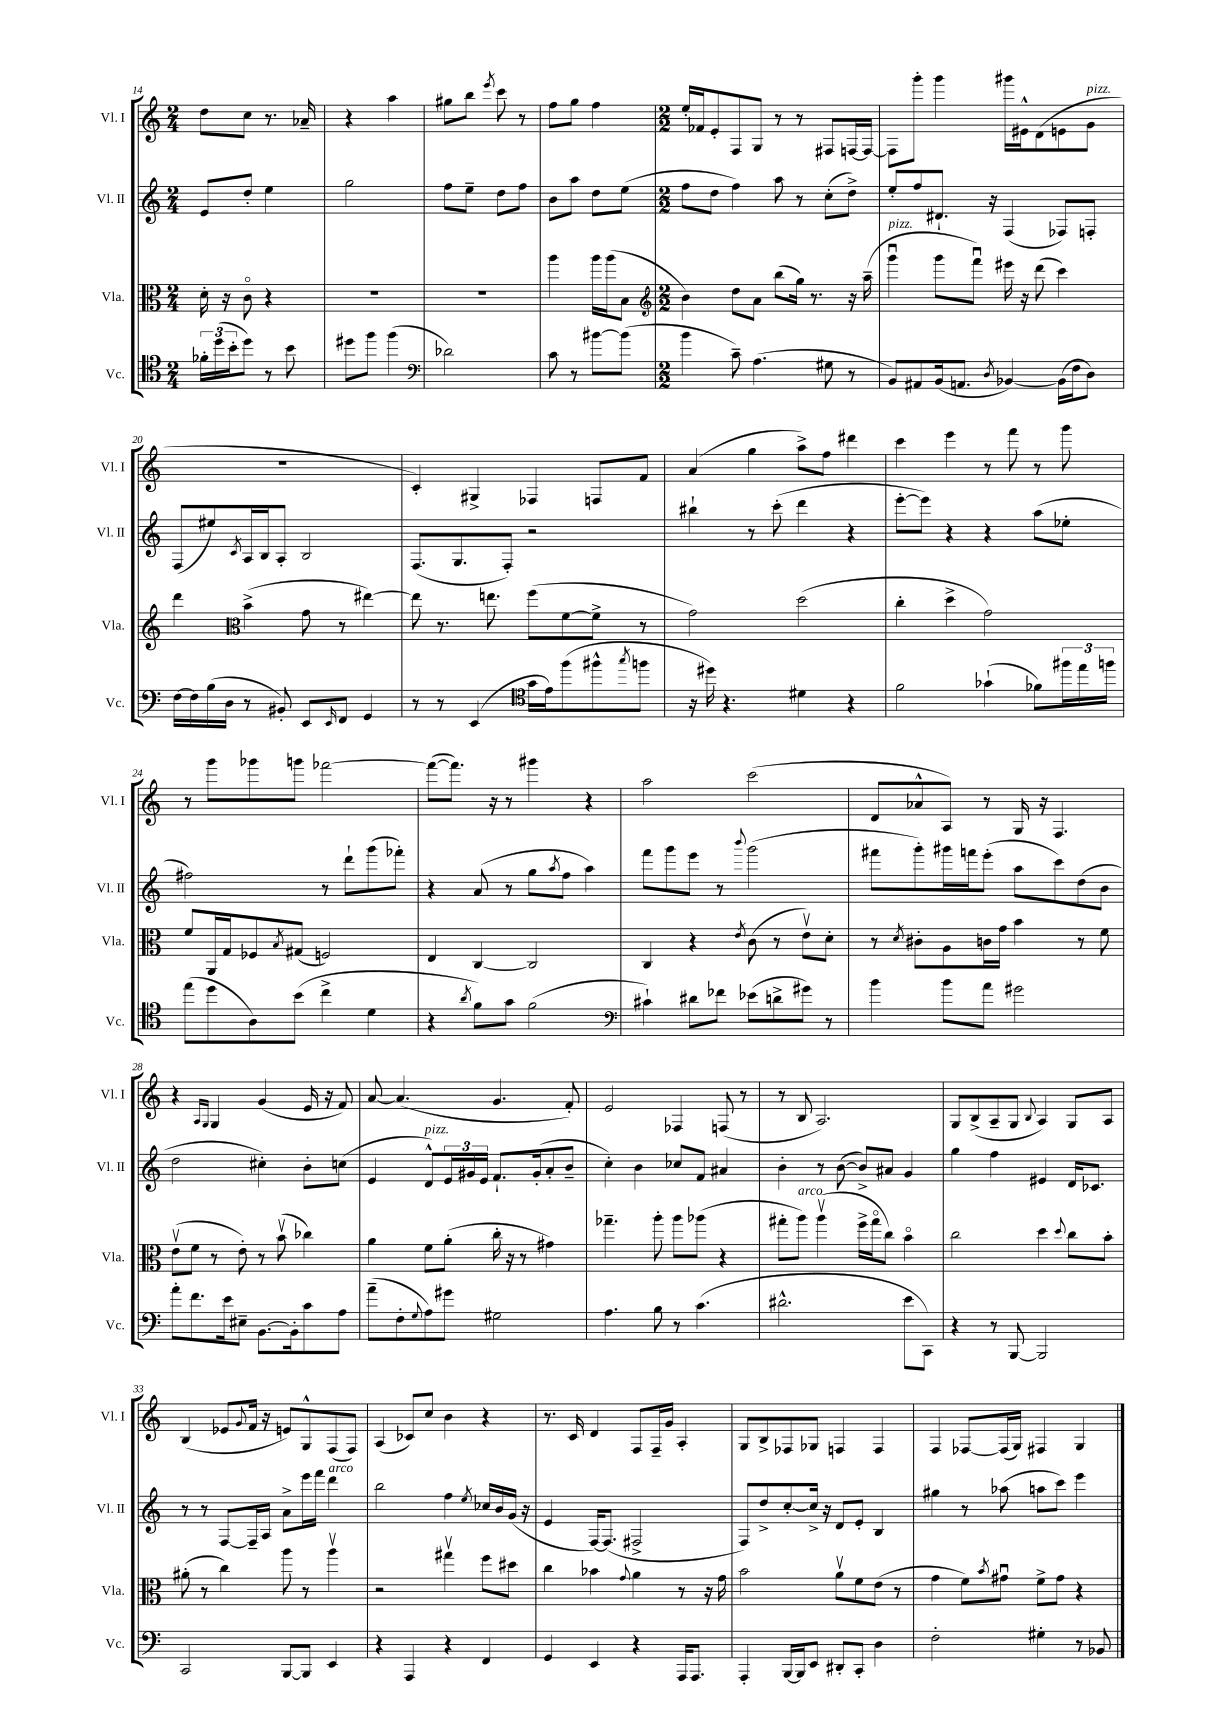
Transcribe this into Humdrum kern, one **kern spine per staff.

**kern	**kern	**kern	**kern
*staff4	*staff3	*staff2	*staff1
*clefC4	*clefC3	*clefG2	*clefG2
*k[]	*k[]	*k[]	*k[]
*M2/4	*M2/4	*M2/4	*M2/4
24f-'\LL	16d'\	8e/L	8dd\L
(24dd\	.	.	.
.	16r	.	.
24b'\J	.	.	.
8dd\J)	8co\	8dd'/J	8cc\J
8r	4r	4ee\	8.r
8b\	.	.	.
.	.	.	16a-~/
=	=	=	=
8dd#\L	2r	2gg\	4r
8ff\J	.	.	.
(4ff\	.	.	4aa\
=	=	=	=
*clefF4	*	*	*
2d-\)	2r	8ff\L	8gg#\L
.	.	8ee~\J	8bb\J
.	.	.	8qeee/
.	.	8dd\L	8ccc\
.	.	8ff\J	8r
=	=	=	=
8c\	4aa\	8b\L	8ff\L
8r	.	8aa\J	8gg\J
[8b#\L	16aa\LL	8dd\L	4ff\
.	(16aa\J	.	.
(8b#\]J	8B\J	(8ee\J	.
=	=	=	=
*	*clefG2	*	*
*M2/2	*M2/2	*M2/2	*M2/2
4b\	4b\)	8ff\L	16ee'/LL
.	.	.	16f-/J
.	.	8dd\J	8e'/
8c~\)	8dd\L	4ff\)	8F/
(4.A\	8a\J	.	8G/J
.	(8bb\L	8aa\	8r
.	16gg\Jk)	8r	8r
.	8.r	.	.
8G#\	.	(8cc'\L	8F#/L
8r	16r	8dd^\J)	[16F/L
.	(16aa~\	.	16F/_JJ
=	=	=	=
8BB/L)	4gggu\	8ee'/L	8F\]L
8AA#/	.	8ff/	8ggg'\J
(16BB/k	8ggg\L	8.d#`/J	4ggg\
8.AA/J	.	.	.
.	8fffu\J)	.	.
.	.	16r	.
8qD/	.	.	.
[4BB-/)	16eee#\	(4F/	16ggg#\LL
.	16r	.	16e#^^\J
.	(8ddd\	.	(8d\
(16BB-\]LL	4ccc\)	8F-/L)	8e\
16F\J	.	.	.
8D\J)	.	8F'/J	8g\J
=	=	=	=
[16F\LL	4ddd\	(8F/L	1r
16F\]	.	.	.
(16B\	.	8ee#/)	.
16D\JJ	.	.	.
*	*clefC3	*	*
.	.	8qc/	.
8r	(4b^\	16A/L	.
.	.	16B/J	.
8BB#'/)	.	8A'/J	.
8EE/L	8g\	2B/	.
16qqEE/	.	.	.
8FF/J	8r	.	.
4GG/	[4ee#\)	.	.
=	=	=	=
8r	8ee#\]	(8.F/L	4c'/)
8r	8.r	.	.
.	.	8.G/	.
(4EE/	.	.	4G#^/
.	8.ee\	.	.
.	.	8F'/J)	.
*clefC4	*	*	*
16g\LL	(8ff\L	2r	4F-/
16e\J)	.	.	.
(8ff\	[8f\	.	.
8ff#^^\	8f^\]J	.	8F/L
8qgg/	.	.	.
8ff\J	8r	.	8f/J
=	=	=	=
16r	2g\)	4bb#`\	(4a/
16dd#\)	.	.	.
4.r	.	.	.
.	.	8r	4gg\
.	.	(8ccc'\	.
4d#\	(2dd\	4ddd\	8aa^\L)
.	.	.	8ff\J
4r	.	4r	4ddd#\
=	=	=	=
2f\	4cc'\	[8eee'\L	4ccc\
.	.	8eee\]J)	.
.	4dd^\	4r	4eee\
(4g-`\	2g\)	4r	8r
.	.	.	8fff\
8f-\L)	.	(8aa\L	8r
24ff#\L	.	8ee-'\J	8ggg\
24ee\	.	.	.
24ff\JJ	.	.	.
=	=	=	=
(8ee\L	8f/L	2ff#\)	8r
8dd\	16AA/L	.	8ggg\L
.	16G/J	.	.
8A\)	8F-/	.	8ggg-\
.	8qB/	.	.
(8b\J	(8G#/J	.	8ggg\J
4cc^\	2F/)	8r	[2fff-\
.	.	8ddd`\L	.
4d\	.	(8ggg\	.
.	.	8fff-'\J)	.
=	=	=	=
4r	4E/	4r	(8fff-\_L
.	.	.	8.fff-\]J)
8qa/	.	.	.
8f\L)	[4C/	(8a/	.
.	.	.	16r
8g\J	.	8r	8r
(2f\	2C/]	8gg\L	4ggg#\
.	.	8qaa/	.
.	.	8ff\J	.
.	.	4aa\)	4r
=	=	=	=
*clefF4	*	*	*
4c#`\)	4C/	8fff\L	2aa\
.	.	8ggg\	.
8d#\L	4r	8eee\J	.
8f-\J	.	8r	.
.	8qe/	8qqbbb/	.
(8e-\L	(8c\	(2ggg\	(2ccc\
8d^\	8r	.	.
8g#\J)	8ev\L)	.	.
8r	8d'\J	.	.
=	=	=	=
4b\	8r	8fff#\L	8d/L
.	8qd/	.	.
.	8c#'\L	8ggg'\)	8a-^^/
8b\L	8A\	16ggg#\L	8A/J)
.	.	16fff\J	.
8a\J	16c\L	(8eee'\J	8r
.	16g\JJ	.	.
2g#\	4b\	8aa\L	16G/
.	.	.	16r
.	.	8ccc\)	4.F/
.	8r	(8dd\	.
.	8f\	8b\J	.
=	=	=	=
8a'\L	(8ev\L	2dd\	4r
8.f\	8f\J	.	.
.	.	.	16qqA/LL
.	.	.	16qqG/JJ
.	8r	.	4G/
16e\k	.	.	.
8E#~\J	8e'\)	.	.
[8.BB\L	8r	4cc#'\)	(4g/
.	(8bv\	.	.
16BB'\]k	.	.	.
8c\	4cc-\)	8b'\L	16e/
.	.	.	16r
8A\J	.	(8cc\J	8f/)
=	=	=	=
(8a~\L	4a\	4e/	[8a/
8F'\	.	.	(4.a/]
8qqG/	.	.	.
8A\)	8f\L	8d^^/L)	.
8g#\J	(8a'\J	24e/L	.
.	.	24g#/	.
.	.	24e/JJ	.
2G#\	16cc'\	8.f`/L	4.g/
.	16r	.	.
.	8r	.	.
.	.	(16g#'/k	.
.	4g#\)	8a'/	.
.	.	8b~/J	8f'/)
=	=	=	=
4.A\	4.gg-~\	4cc'\)	2e/
.	.	4b\	.
8B\	8aa'\	.	.
8r	8aa\L	8cc-/L	4F-/
(4.c\	(8aa-\J	8f/J	.
.	4r	4a#/	(8F/
.	.	.	8r
=	=	=	=
2.d#^^\	8gg#'\L	4b'\	8r
.	8aa\J)	.	8B/
.	(4aav\	8r	2.A/)
.	.	([8b\	.
.	16ff^\LL	8b^/]L)	.
.	16gg#o\J	.	.
.	8cc\J)	8a#/J	.
8e\L	4bo\	4g/	.
8CC\J)	.	.	.
=	=	=	=
4r	2cc\	4gg\	8G/L
.	.	.	(8B^/
8r	.	4ff\	8A~/
[8BBB/	.	.	8G/J
.	.	.	8qqB/
2BBB/]	4dd\	4e#/	4A/)
.	8qqdd/	.	.
.	8cc\L	16d/LK	8G/L
.	.	8.c-/J	.
.	8b'\J	.	8A/J
=	=	=	=
2CC/	(8a#'\	8r	(4B/
.	8r	8r	.
.	4cc\)	[8F/L	8e-/L
.	.	.	8qqg/
.	.	16F~/]L	16f/Jk
.	.	16A/JJ	16r
[8BBB/L	8aa\	8a^\L	8e/L)
8BBB/]J	8r	16eee\L	8G^^/
.	.	16fff\JJ	.
4EE/	4aav\	4ddd\	(8F/
.	.	.	8F/J)
=	=	=	=
4r	2r	2bb\	(4A/
4AAA/	.	.	8c-/L)
.	.	.	8cc/J
4r	4gg#v\	4ff\	4b\
.	.	8qee/	.
4FF/	8ff\L	16cc-/LL	4r
.	.	16b/	.
.	8dd#\J	(16g/JJ	.
.	.	16r	.
=	=	=	=
4GG/	4cc\	4e/	8.r
.	.	.	16c/
4EE/	4b-\	[16F/LK)	4d/
.	.	(8.F/]J	.
.	8qqg/	.	.
4r	4a\	2F#^/	8F/L
.	.	.	16F~/L
.	.	.	16g/JJ
16AAA/LK	8r	.	4A'/
8.AAA/J	.	.	.
.	16r	.	.
.	16g\	.	.
=	=	=	=
4AAA'/	2b\	8F/L)	8G/L
.	.	8dd^/	8B^/
[16BBB/LL	.	[8cc'/	8F-/
16BBB/]J	.	.	.
8EE/J	.	16cc^/]Jk	8G-/J
.	.	16r	.
8DD#'/L	8av\L	8d/L	4F/
8CC'/J	8f\	8e'/J	.
4D\	(8e\J	4B/	4F/
.	8r	.	.
=	=	=	=
2F'\	4g\	4gg#\	4F/
.	8f\L)	8r	[8F-/L
.	8qb/	.	.
.	8g#u\J	(8aa-\	(16F-/]L
.	.	.	16G/JJ)
4G#'\	8f^\L	8aa\L	4F#/
.	8g#\J	8ccc\J)	.
8r	4r	4eee\	4G/
8BB-/	.	.	.
==	==	==	==
*-	*-	*-	*-
